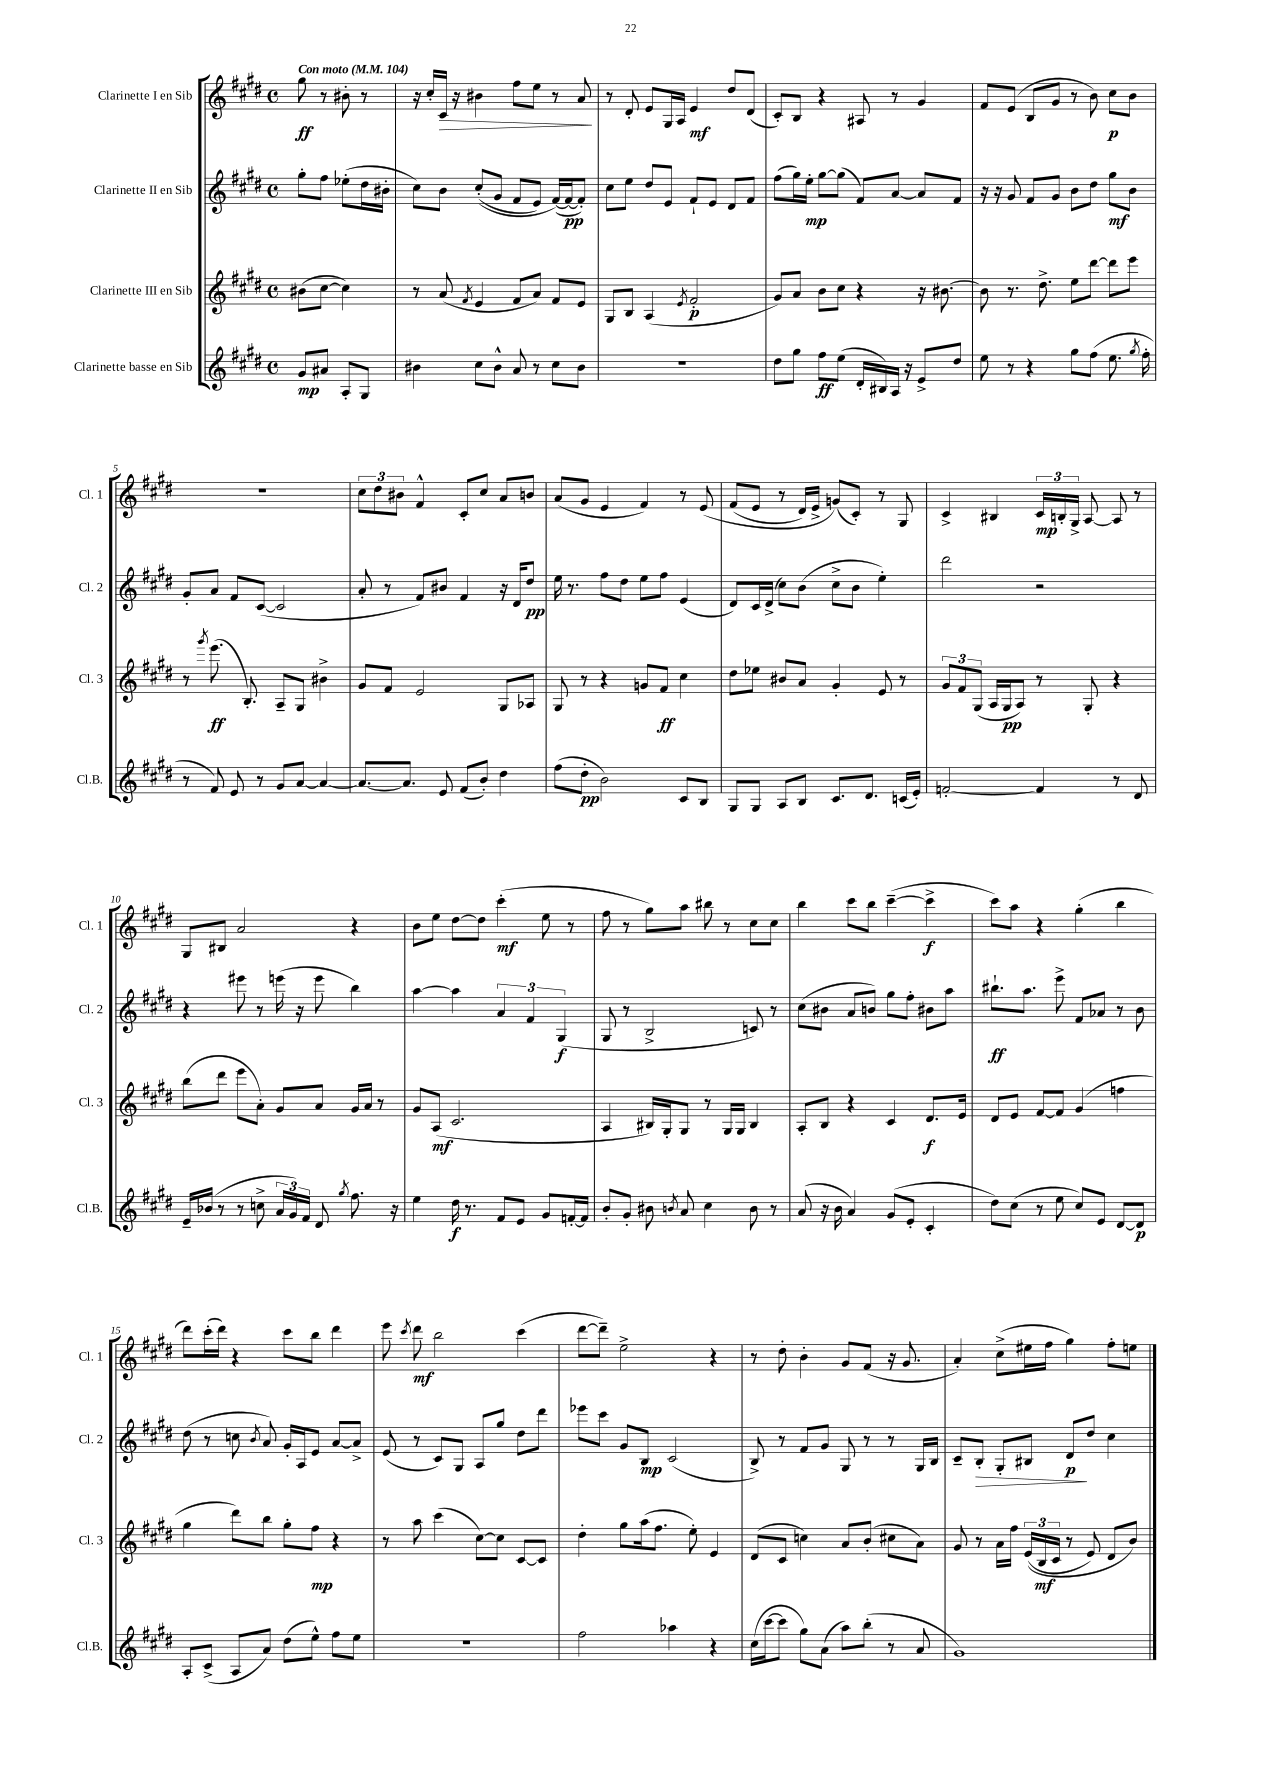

**kern	**dynam	**kern	**dynam	**kern	**dynam	**kern	**dynam
*part4	*part4	*part3	*part3	*part2	*part2	*part1	*part1
*staff4	*staff4	*staff3	*staff3	*staff2	*staff2	*staff1	*staff1
*I"Clarinette basse en Sib	*	*I"Clarinette III en Sib	*	*I"Clarinette II en Sib	*	*I"Clarinette I en Sib	*
*I'Cl.B.	*	*I'Cl. 3	*	*I'Cl. 2	*	*I'Cl. 1	*
*clefG2	*	*clefG2	*	*clefG2	*	*clefG2	*
*k[f#c#g#d#]	*	*k[f#c#g#d#]	*	*k[f#c#g#d#]	*	*k[f#c#g#d#]	*
*M4/4	*	*M4/4	*	*M4/4	*	*M4/4	*
*met(c)	*	*met(c)	*	*met(c)	*	*met(c)	*
*MM104	*	*MM104	*	*MM104	*	*MM104	*
=	=	=	=	=	=	=	=
!	!	!	!	!	!	!LO:TX:a:B:t=Con moto	!
8g#/L	mp	(8b#X\L	.	8gg#'\L	.	8gg#\	ff
8a#X/J	.	[8cc#\J	.	8ff#\J	.	8r	.
8A'/L	.	4cc#\])	.	(8ee-X'\L	.	8b#X'\	.
8G#/J	.	.	.	16dd#\L	.	8r	.
.	.	.	.	16b#X'\JJ	.	.	.
=1	=1	=1	=1	=1	=1	=1	=1
4b#X\	.	8r	.	8cc#\L)	.	16r	.
.	.	.	.	.	.	16cc#'/LL	.
!	!	!	!	!	!	!	!LO:HP:b
.	.	(8a/	.	8b\J	.	16c#/JJ	>
.	.	.	.	.	.	16r	.
.	.	8qf#/	.	.	.	.	.
8cc#\L	.	4e/	.	((8cc#'/L	.	4b#X\	.
8b#^^\J	.	.	.	8g#/J	.	.	.
8a/	.	8f#/L	.	8f#/L	.	8ff#\L	.
8r	.	8a/J)	.	8e/J)	.	8ee\J	.
8cc#\L	.	8f#/L	.	([16f#/LL)	.	8r	.
.	.	.	.	16f#/J_	pp	.	.
8b#\J	.	8e/J	.	8f#'/J])	.	8a/	.
.	.	.	.	.	.	.	]
=2	=2	=2	=2	=2	=2	=2	=2
1r	.	8G#/L	.	8cc#\L	.	8r	.
.	.	8B/J	.	8ee\J	.	8d#'/	.
.	.	(4A/	.	8dd#/L	.	8e/L	.
.	.	.	.	8e/J	.	16G#/L	.
.	.	.	.	.	.	16A/JJ	.
.	.	8qe/	.	.	.	.	.
.	.	2f#'/	p	8f#`/L	.	4e/	mf
.	.	.	.	8e/J	.	.	.
.	.	.	.	8d#/L	.	8dd#/L	.
.	.	.	.	8f#/J	.	(8d#/J	.
=3	=3	=3	=3	=3	=3	=3	=3
8dd#\L	.	8g#/L)	.	(8ff#\L	.	8c#'/L)	.
8gg#\J	.	8a/J	.	16gg#\L)	.	8B/J	.
.	.	.	.	16ee'\JJ	mp	.	.
8ff#\L	ff	8b\L	.	[8gg#\L	.	4r	.
(8ee\J	.	8cc#\J	.	(8gg#\J]	.	.	.
16d#'/LL	.	4r	.	8f#/L)	.	8A#X/	.
16B#X/)	.	.	.	.	.	.	.
16A/JJ	.	.	.	[8a/J	.	8r	.
16r	.	.	.	.	.	.	.
8e^/L	.	16r	.	8a/L]	.	4g#/	.
.	.	[8.b#X\	.	.	.	.	.
8dd#/J	.	.	.	8f#/J	.	.	.
=4	=4	=4	=4	=4	=4	=4	=4
8ee\	.	8b#\]	.	16r	.	8f#/L	.
.	.	.	.	16r	.	.	.
8r	.	8.r	.	8g#/	.	(8e/J	.
4r	.	.	.	8f#/L	.	8B/L	.
.	.	8.dd#^\	.	.	.	.	.
.	.	.	.	8g#/J	.	8g#/J	.
8gg#\L	.	8ee\L	.	8b\L	.	8r	.
(8ff#\J	.	[8ddd#\J	.	8dd#\J	.	8b\)	.
8.ee\	.	8ddd#\L]	.	8gg#\L	mf	8cc#\L	p
.	.	8eee\J	.	8b\J	.	8b\J	.
8qgg#/	.	.	.	.	.	.	.
16ff#'\	.	.	.	.	.	.	.
!!LO:LB:g=z
=5	=5	=5	=5	=5	=5	=5	=5
8r	.	8r	.	8g#'/L	.	1r	.
.	.	8qggg#/	.	.	.	.	.
8f#/)	.	(8.eee\	ff	8a/J	.	.	.
8e/	.	.	.	8f#/L	.	.	.
.	.	8.B'/)	.	.	.	.	.
8r	.	.	.	([8c#/J	.	.	.
8g#/L	.	8A~/L	.	2c#/]	.	.	.
[8a/J	.	8G#/J	.	.	.	.	.
4a/_	.	4b#X^\	.	.	.	.	.
=6	=6	=6	=6	=6	=6	=6	=6
8.a/L_	.	8g#/L	.	8a'/	.	12cc#\L	.
.	.	.	.	.	.	12dd#\	.
.	.	8f#/J	.	8r	.	.	.
.	.	.	.	.	.	12b#X\J	.
8.a/J]	.	.	.	.	.	.	.
.	.	2e/	.	8f#/L)	.	4f#^^/	.
8e/	.	.	.	8b#X/J	.	.	.
(8f#/L	.	.	.	4f#/	.	8c#'/L	.
8b'/J)	.	.	.	.	.	8cc#/J	.
4dd#\	.	8G#/L	.	16r	.	8a/L	.
.	.	.	.	16d#/KL	.	.	.
.	.	8A-X/J	.	8dd#/J	pp	8bn/J	.
=7	=7	=7	=7	=7	=7	=7	=7
(8ff#\L	.	8G#/	.	16ee\	.	(8a/L	.
.	.	.	.	8.r	.	.	.
8dd#'\J	pp	8r	.	.	.	8g#/J	.
2b\)	.	4r	.	8ff#\L	.	4e/	.
.	.	.	.	8dd#\J	.	.	.
.	.	8gn/L	.	8ee\L	.	4f#/)	.
.	.	8f#/J	ff	8ff#\J	.	.	.
8c#/L	.	4cc#\	.	(4e/	.	8r	.
8B/J	.	.	.	.	.	(8e/	.
=8	=8	=8	=8	=8	=8	=8	=8
8G#/L	.	8dd#\L	.	8d#/L)	.	(8f#/L	.
8G#/J	.	8ee-X\J	.	16c#/L	.	8e/J	.
.	.	.	.	(16d#^/JJ	.	.	.
8A/L	.	8b#X/L	.	8cc#\L)	.	8r	.
8B/J	.	8a/J	.	(8b\J	.	16d#/LL)	.
.	.	.	.	.	.	16e^/JJ	.
8.c#/L	.	4g#'/	.	8cc#^\L	.	(8gn/L)	.
.	.	.	.	8b\J	.	8c#'/J)	.
8.d#/J	.	.	.	.	.	.	.
.	.	8e/	.	4ee'\)	.	8r	.
(16cn/LL	.	8r	.	.	.	8G#/	.
16e'/JJ)	.	.	.	.	.	.	.
=9	=9	=9	=9	=9	=9	=9	=9
[2fn'/	.	12g#/L	.	2ddd#\	.	4c#^/	.
.	.	12f#/	.	.	.	.	.
.	.	(12G#/J	.	.	.	.	.
.	.	16A/LL	.	.	.	4B#X/	.
.	.	16G#/J	pp	.	.	.	.
.	.	8A/J)	.	.	.	.	.
4f/]	.	8r	.	2r	.	24c#/LL	mp
.	.	.	.	.	.	24Bn'/	.
.	.	.	.	.	.	24G#^/JJ	.
.	.	8G#'/	.	.	.	[8A/	.
8r	.	4r	.	.	.	8A/]	.
8d#/	.	.	.	.	.	8r	.
!!LO:LB:g=z
=10	=10	=10	=10	=10	=10	=10	=10
16e~/LL	.	(8bb\L	.	4r	.	8G#/L	.
(16b-X/JJ	.	.	.	.	.	.	.
8r	.	8ddd#\J	.	.	.	8B#X/J	.
8r	.	8eee\L	.	8eee#X\	.	2a/	.
8ccn^\	.	8a'\J)	.	8r	.	.	.
24a/LL	.	8g#/L	.	(16eeen\	.	.	.
24g#/)	.	.	.	.	.	.	.
.	.	.	.	16r	.	.	.
24f#/JJ	.	.	.	.	.	.	.
8d#/	.	8a/J	.	8eee\	.	.	.
8qgg#/	.	.	.	.	.	.	.
8.ff#\	.	16g#/LL	.	4bb\)	.	4r	.
.	.	16a/JJ	.	.	.	.	.
.	.	8r	.	.	.	.	.
16r	.	.	.	.	.	.	.
=11	=11	=11	=11	=11	=11	=11	=11
4ee\	.	8g#/L	.	[4aa\	.	8b\L	.
.	.	(8A/J	mf	.	.	8ee\J	.
16dd#\	f	2.c#/	.	4aa\]	.	[8dd#\L	.
8.r	.	.	.	.	.	.	.
.	.	.	.	.	.	8dd#\J]	.
8f#/L	.	.	.	6a/	.	(4ccc#'\	mf
8e/J	.	.	.	.	.	.	.
.	.	.	.	6f#/	.	.	.
8g#/L	.	.	.	.	.	8ee\	.
.	.	.	.	(6G#/	f	.	.
[16fn'/L	.	.	.	.	.	8r	.
16f/JJ]	.	.	.	.	.	.	.
=12	=12	=12	=12	=12	=12	=12	=12
8b'/L	.	4A/	.	8G#/	.	8ff#\	.
8g#'/J	.	.	.	8r	.	8r	.
8b#X\	.	16B#X/LL)	.	2B^/	.	8gg#\L)	.
.	.	16G#'/J	.	.	.	.	.
8qbn/	.	.	.	.	.	.	.
8a/	.	8G#/J	.	.	.	8aa\J	.
4cc#\	.	8r	.	.	.	8bb#X\	.
.	.	16G#/LL	.	.	.	8r	.
.	.	16G#/JJ	.	.	.	.	.
8b\	.	4B#/	.	8cn/)	.	8cc#\L	.
8r	.	.	.	8r	.	8cc#\J	.
=13	=13	=13	=13	=13	=13	=13	=13
(8a/	.	8A'/L	.	(8cc#\L	.	4bb\	.
16r	.	8B/J	.	8b#X\J	.	.	.
16b\	.	.	.	.	.	.	.
4a/)	.	4r	.	8a/L	.	8ccc#\L	.
.	.	.	.	8bn/J)	.	8bb\J	.
(8g#/L	.	4c#/	.	8gg#\L	.	([4ccc#~\	.
8e'/J	.	.	.	8ff#'\J	.	.	.
4c#'/	.	8.d#/L	f	8b#X\L	.	4ccc#^\]	f
.	.	.	.	8aa\J	.	.	.
.	.	16e/Jk	.	.	.	.	.
=14	=14	=14	=14	=14	=14	=14	=14
8dd#\L)	.	8d#/L	.	8.bb#X`\L	ff	8ccc#\L)	.
(8cc#\J	.	8e/J	.	.	.	8aa\J	.
.	.	.	.	8.aa\J	.	.	.
8r	.	[8f#/L	.	.	.	4r	.
8ee\	.	8f#/J]	.	8eee^\	.	.	.
8cc#/L)	.	(4g#/	.	8f#/L	.	(4gg#'\	.
8e/J	.	.	.	8a-X/J	.	.	.
[8d#/L	.	4ffn\	.	8r	.	4bb\	.
8d#/J]	p	.	.	8b\	.	.	.
!!LO:LB:g=z
=15	=15	=15	=15	=15	=15	=15	=15
8A'/L	.	4gg#\	.	(8dd#\	.	8ddd#\L)	.
(8c#^/J	.	.	.	8r	.	(16ccc#'\L	.
.	.	.	.	.	.	16ddd#\JJ)	.
8A/L	.	8ddd#\L)	.	8ccn\	.	4r	.
.	.	.	.	8qb/	.	.	.
8a/J)	.	8bb\J	.	8a/)	.	.	.
(8dd#\L	.	8gg#'\L	.	16g#'/LL	.	8ccc#\L	.
.	.	.	.	16A/J	.	.	.
8ee^^\J)	.	8ff#\J	mp	8e/J	.	8bb\J	.
8ff#\L	.	4r	.	[8a/L	.	4ddd#\	.
8ee\J	.	.	.	8a^/J]	.	.	.
=16	=16	=16	=16	=16	=16	=16	=16
1r	.	8r	.	(8e/	.	8eee\	.
.	.	.	.	.	.	8qccc#/	.
.	.	8aa\	.	8r	.	8ddd#\	mf
.	.	(4ccc#\	.	8c#/L)	.	2bb\	.
.	.	.	.	8G#/J	.	.	.
.	.	[8cc#\L)	.	8A/L	.	.	.
.	.	8cc#\J]	.	8gg#/J	.	.	.
.	.	[8c#/L	.	8dd#\L	.	(4ccc#\	.
.	.	8c#/J]	.	8ddd#\J	.	.	.
=17	=17	=17	=17	=17	=17	=17	=17
2ff#\	.	4dd#'\	.	8eee-X\L	.	[8ddd#\L	.
.	.	.	.	8ccc#\J	.	8ddd#~\J])	.
.	.	8gg#\L	.	8g#/L	.	2ee^\	.
.	.	(16aa\k	.	8B/J	mp	.	.
.	.	8.ff#\J	.	.	.	.	.
4aa-X\	.	.	.	(2c#/	.	.	.
.	.	8ee'\)	.	.	.	.	.
4r	.	4e/	.	.	.	4r	.
=18	=18	=18	=18	=18	=18	=18	=18
(16cc#\LL	.	(8d#/L	.	8B^/)	.	8r	.
[16ccc#\J	.	.	.	.	.	.	.
8ccc#\J]	.	8c#/J	.	8r	.	8dd#'\	.
8gg#\L)	.	4ccn\)	.	8f#/L	.	4b'\	.
(8a\J	.	.	.	8g#/J	.	.	.
8aa\L)	.	8a/L	.	8G#/	.	8g#/L	.
(8bb'\J	.	(8b'/J	.	8r	.	(8f#/J	.
8r	.	8cc#X\L	.	8r	.	16r	.
.	.	.	.	.	.	8.g#/	.
8a/	.	8a\J)	.	16G#/LL	.	.	.
.	.	.	.	16B/JJ	.	.	.
=19	=19	=19	=19	=19	=19	=19	=19
1g#)	.	8g#/	.	8c#~/L	.	4a'/)	.
!	!	!	!	!	!LO:HP:b	!	!
.	.	8r	.	8B'/J	>	.	.
.	.	16a\LL	.	8G#'/L	.	(8cc#^\L	.
.	.	16ff#\JJ	.	.	.	.	.
.	.	((24e/LL	.	8B#X/J	.	16ee#X\L	.
.	.	24B/	mf	.	.	.	.
.	.	.	.	.	.	16ff#\JJ	.
.	.	24c#/JJ	.	.	.	.	.
.	.	8r	.	8d#/L	p	4gg#\)	.
.	.	8e/)	.	8dd#/J	]	.	.
.	.	8d#/L	.	4cc#\	.	8ff#'\L	.
.	.	8b/J)	.	.	.	8een\J	.
==	==	==	==	==	==	==	==
*-	*-	*-	*-	*-	*-	*-	*-
